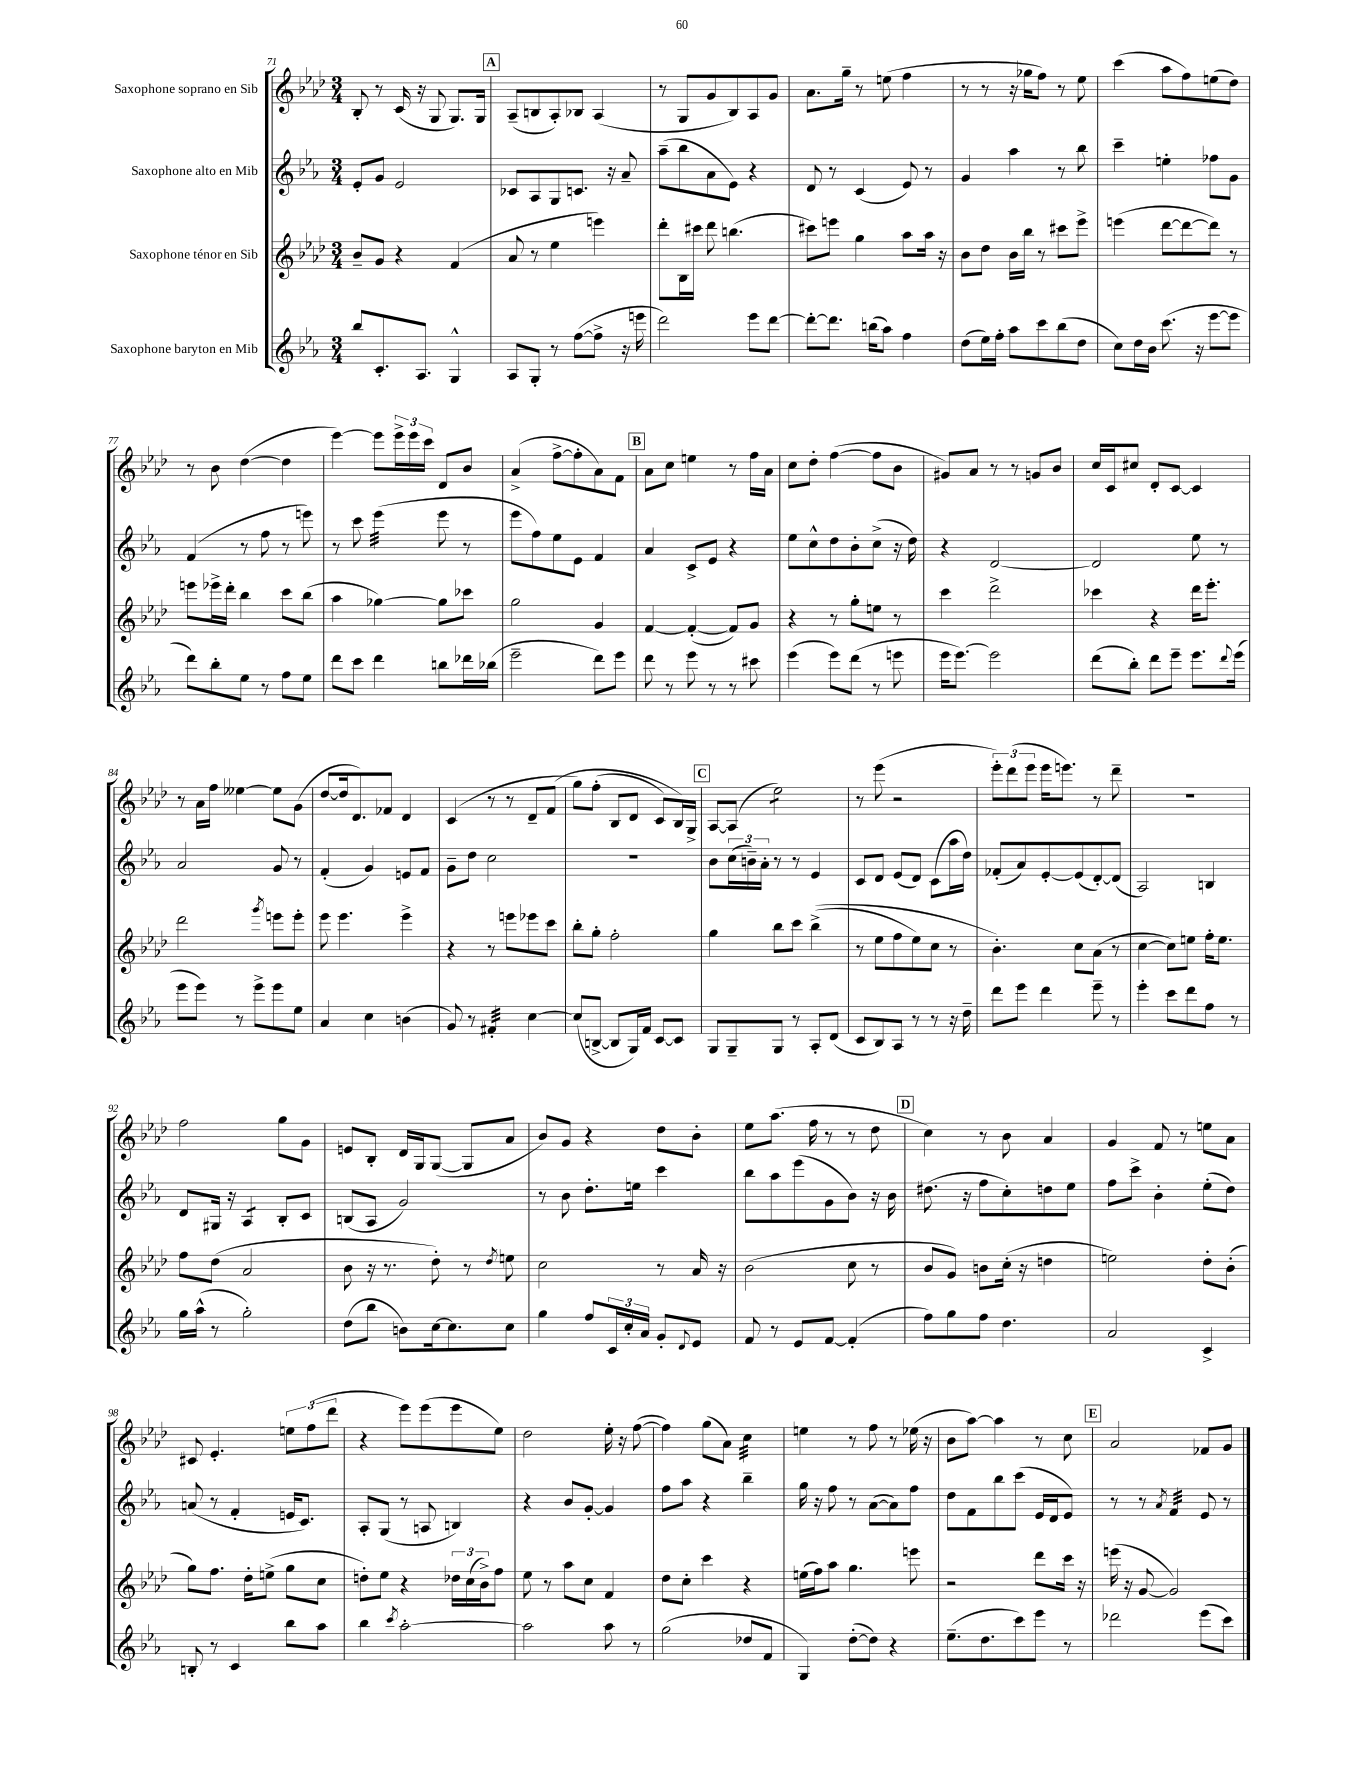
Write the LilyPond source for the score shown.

<<
\new StaffGroup <<
\new Staff = "s0" \with { instrumentName = "Saxophone soprano en Sib" } {
    \clef treble \key aes \major \numericTimeSignature \time 3/4
    bes8-. r8 c'16( r16 g8 g8.) g16 |
    \mark \markup { \box "A" } aes8--( b8 aes8-.) bes8 aes4( |
    r8 g8 g'8 bes8) aes8 g'8 |
    aes'8. g''16-- r8 e''8( f''4 |
    r8 r8 r16 ges''16 f''8) r8 ees''8 |
    c'''4( aes''8 f''8) e''8( des''8) |
    r8 bes'8 des''4~( des''4 |
    ees'''4~) ees'''8 \tuplet 3/2 { ees'''16-> ees'''16 c'''16 } des'8 bes'8 |
    aes'4->( f''8~-> f''8-. aes'8) f'8 |
    \mark \markup { \box "B" } aes'8 c''8 e''4 r8 f''16 aes'16 |
    c''8 des''8-. f''4~( f''8 bes'8 |
    gis'8) aes'8 r8 r8 g'8 bes'8 |
    c''16 c'16 cis''8 des'8-. c'8~ c'4 |
    r8 aes'16 f''16 eeses''4~ eeses''8 g'8( |
    des''8~ des''16 des'8.) fes'8 des'4 |
    c'4( r8 r8 des'8-- f'8\( |
    g''8) f''8-.( bes8 des'8 c'8) bes16\) g16-> |
    \mark \markup { \box "C" } aes8~ aes8( ees''2:8) |
    r8 ees'''8( r2 |
    \tuplet 3/2 { ees'''8-.) des'''8( ees'''8 } ees'''16 e'''8.) r8 des'''8-- |
    R2. |
    f''2 g''8 g'8 |
    e'8 bes8-. des'16 g16 g8~( g8 aes'8 |
    bes'8) g'8 r4 des''8 bes'8-. |
    ees''8 aes''8.( f''16 r8 r8 des''8 |
    \mark \markup { \box "D" } c''4) r8 bes'8 aes'4 |
    g'4 f'8 r8 e''8 aes'8 |
    cis'8 ees'4.-. \tuplet 3/2 { e''8 f''8( des'''8 } |
    r4 ees'''8) ees'''8( ees'''8 ees''8) |
    des''2 ees''16-. r16 f''8~( |
    f''4) g''8( aes'8) c''4:32 |
    e''4 r8 f''8 r8 ees''16( r16 |
    bes'8 aes''8~) aes''4 r8 c''8 |
    \mark \markup { \box "E" } aes'2 fes'8 g'8 \bar "|." |
}
\new Staff = "s1" \with { instrumentName = "Saxophone alto en Mib" } {
    \clef treble \key ees \major \numericTimeSignature \time 3/4
    ees'8-. g'8 ees'2 |
    \mark \markup { \box "A" } ces'8 aes8 g8 c'8. r16 aes'8-- |
    aes''8--( bes''8 aes'8 ees'8) r4 |
    d'8 r8 c'4( ees'8) r8 |
    g'4 aes''4 r8 bes''8 |
    c'''4-- e''4-. fes''8 g'8 |
    f'4( r8 f''8 r8 e'''8) |
    r8 c'''8 ees'''4:32( ees'''8 r8 |
    ees'''8 f''8) ees''8 ees'8 f'4 |
    \mark \markup { \box "B" } aes'4 c'8-> ees'8 r4 |
    ees''8 c''8-^ d''8 bes'8-. c''8->( r16 d''16) |
    r4 d'2~ |
    d'2 ees''8 r8 |
    aes'2 g'8 r8 |
    f'4-.( g'4) e'8 f'8 |
    g'8-- d''8 c''2 |
    R2. |
    \mark \markup { \box "C" } bes'8 \tuplet 3/2 { c''16( b'16--) aes'16-. } r8 r8 ees'4 |
    c'8 d'8 ees'8( d'8) c'8( aes''16 d''16) |
    fes'8-.( aes'8) ees'8~-. ees'8( d'8~-.) d'8( |
    aes2) b4 |
    d'8 gis16 r16 aes4:8 bes8-. c'8 |
    b8( aes8 g'2) |
    r8 bes'8 d''8.-. e''16 c'''4 |
    bes''8 aes''8 ees'''8( g'8 bes'8) r16 bes'16 |
    \mark \markup { \box "D" } dis''8.( r16 f''8 c''8-.) d''8 ees''8 |
    f''8 c'''8-> bes'4-. ees''8-.( d''8) |
    a'8( r8 f'4-. e'16 c'8.) |
    aes8-. g8( r8 a8 b4) |
    r4 bes'8 g'8~-. g'4 |
    f''8 aes''8 r4 bes''4-- |
    g''16 r16 f''8 r8 aes'8~( aes'8) f''8 |
    d''8 f'8 bes''8 c'''8( ees'16 d'16 ees'8) |
    \mark \markup { \box "E" } r8 r8 \acciaccatura { aes'8 } f'4:32 ees'8 r8 \bar "|." |
}
\new Staff = "s2" \with { instrumentName = "Saxophone ténor en Sib" } {
    \clef treble \key aes \major \numericTimeSignature \time 3/4
    bes'8-- g'8 r4 f'4( |
    \mark \markup { \box "A" } aes'8 r8 ees''4 e'''4) |
    des'''8-. bes16 cis'''16 des'''8 b''4.( |
    cis'''8) e'''8 g''4 aes''8 aes''16 r16 |
    bes'8 des''8 bes'16 bes''16 r8 cis'''8 ees'''8-> |
    e'''4( des'''8~ des'''8~ des'''8) r8 |
    e'''8 ees'''16-> des'''16-. bes''4 c'''8 bes''8( |
    aes''4 ges''4~) ges''8 ces'''8 |
    g''2 g'4 |
    \mark \markup { \box "B" } f'4~ f'4~-.( f'8) g'8 |
    r4 r8 g''8-. e''8 r8 |
    c'''4 des'''2-> |
    ces'''4 r4 des'''16 ees'''8.-. |
    des'''2 \acciaccatura { g'''8 } e'''8 e'''8-. |
    ees'''8 ees'''4. ees'''4-> |
    r4 r8 e'''8 ees'''8 c'''8 |
    bes''8-. g''8-. f''2-. |
    \mark \markup { \box "C" } g''4 bes''8 c'''8 bes''4->(\( |
    r8 ees''8 f''8 ees''8) c''8 r8 |
    bes'4.-.\) c''8 aes'8( r8 |
    c''4~ c''8) e''8 f''16-. e''8. |
    f''8 des''8( aes'2 |
    bes'8 r16 r8. des''8-.) r8 \acciaccatura { des''8 } e''8 |
    c''2 r8 aes'16 r16 |
    bes'2( c''8 r8 |
    \mark \markup { \box "D" } bes'8 g'8) b'8 c''16-.( r16 d''4 |
    e''2) des''8-. bes'8-.( |
    g''8) f''8. des''16-. e''8->( g''8 c''8 |
    d''8-.) ees''8 r4 \tuplet 3/2 { des''16 c''16( bes'16->) } f''8 |
    ees''8 r8 aes''8 c''8 f'4 |
    des''8 c''8-. c'''4 r4 |
    e''16( f''16) aes''8 g''4. e'''8 |
    r2 des'''8 c'''16 r16 |
    \mark \markup { \box "E" } e'''16( r16 g'8~ g'2) \bar "|." |
}
\new Staff = "s3" \with { instrumentName = "Saxophone baryton en Mib" } {
    \clef treble \key ees \major \numericTimeSignature \time 3/4
    bes''8 c'8.-. aes8. g4-^ |
    \mark \markup { \box "A" } aes8 g8-. r8 f''8~( f''8-> r16 e'''16 |
    d'''2) ees'''8 d'''8~ |
    d'''8~-. d'''8. b''16( aes''8) f''4 |
    d''8( ees''16) f''16-. aes''8 c'''8 bes''8( d''8 |
    c''8) d''16 bes'16 c'''8.( r16 ees'''8~ ees'''8 |
    d'''8) bes''8-. ees''8 r8 f''8 ees''8 |
    d'''8 c'''8 d'''4 b''8 des'''16 bes''16( |
    ees'''2-- d'''8) ees'''8 |
    \mark \markup { \box "B" } d'''8 r8 ees'''8 r8 r8 cis'''8 |
    ees'''4( ees'''8) d'''8( r8 e'''8 |
    ees'''16 ees'''8.~) ees'''2 |
    d'''8( bes''8-.) d'''8 ees'''8-- ees'''8. \appoggiatura { d'''8 } ees'''16( |
    ees'''8 ees'''8) r8 ees'''8-> ees'''8 ees''8 |
    aes'4 c''4 b'4( |
    g'8) r8 fis'4:32-. c''4~ |
    c''8( b8~-> b8 g16) f'16 c'8~ c'8 |
    \mark \markup { \box "C" } g8 g8-- g8 r8 aes8-. d'8( |
    c'8 bes8) aes8 r8 r8 r16 d''16-- |
    d'''8 ees'''8 d'''4 ees'''8-- r8 |
    ees'''4-. c'''8 d'''8 f''8 r8 |
    g''16 aes''16-^( r8 g''2-.) |
    d''8( bes''8 b'8) c''16~ c''8. c''8 |
    g''4 f''8 \tuplet 3/2 { c'16 c''16-. aes'16 } g'8-. \appoggiatura { d'8 } ees'8 |
    f'8 r8 ees'8 f'8~ f'4-.( |
    \mark \markup { \box "D" } f''8) g''8 f''8 d''4. |
    aes'2 c'4-> |
    b8-. r8 c'4 bes''8 aes''8 |
    bes''4 \acciaccatura { c'''8 } aes''2~-. |
    aes''2 aes''8 r8 |
    g''2( des''8 f'8 |
    g4) d''8~-.( d''8) r4 |
    ees''8.--( d''8. c'''8) ees'''8 r8 |
    \mark \markup { \box "E" } des'''2 ees'''8( c'''8) \bar "|." |
}
>>
>>
\layout { \context { \Score currentBarNumber = #71 } }
